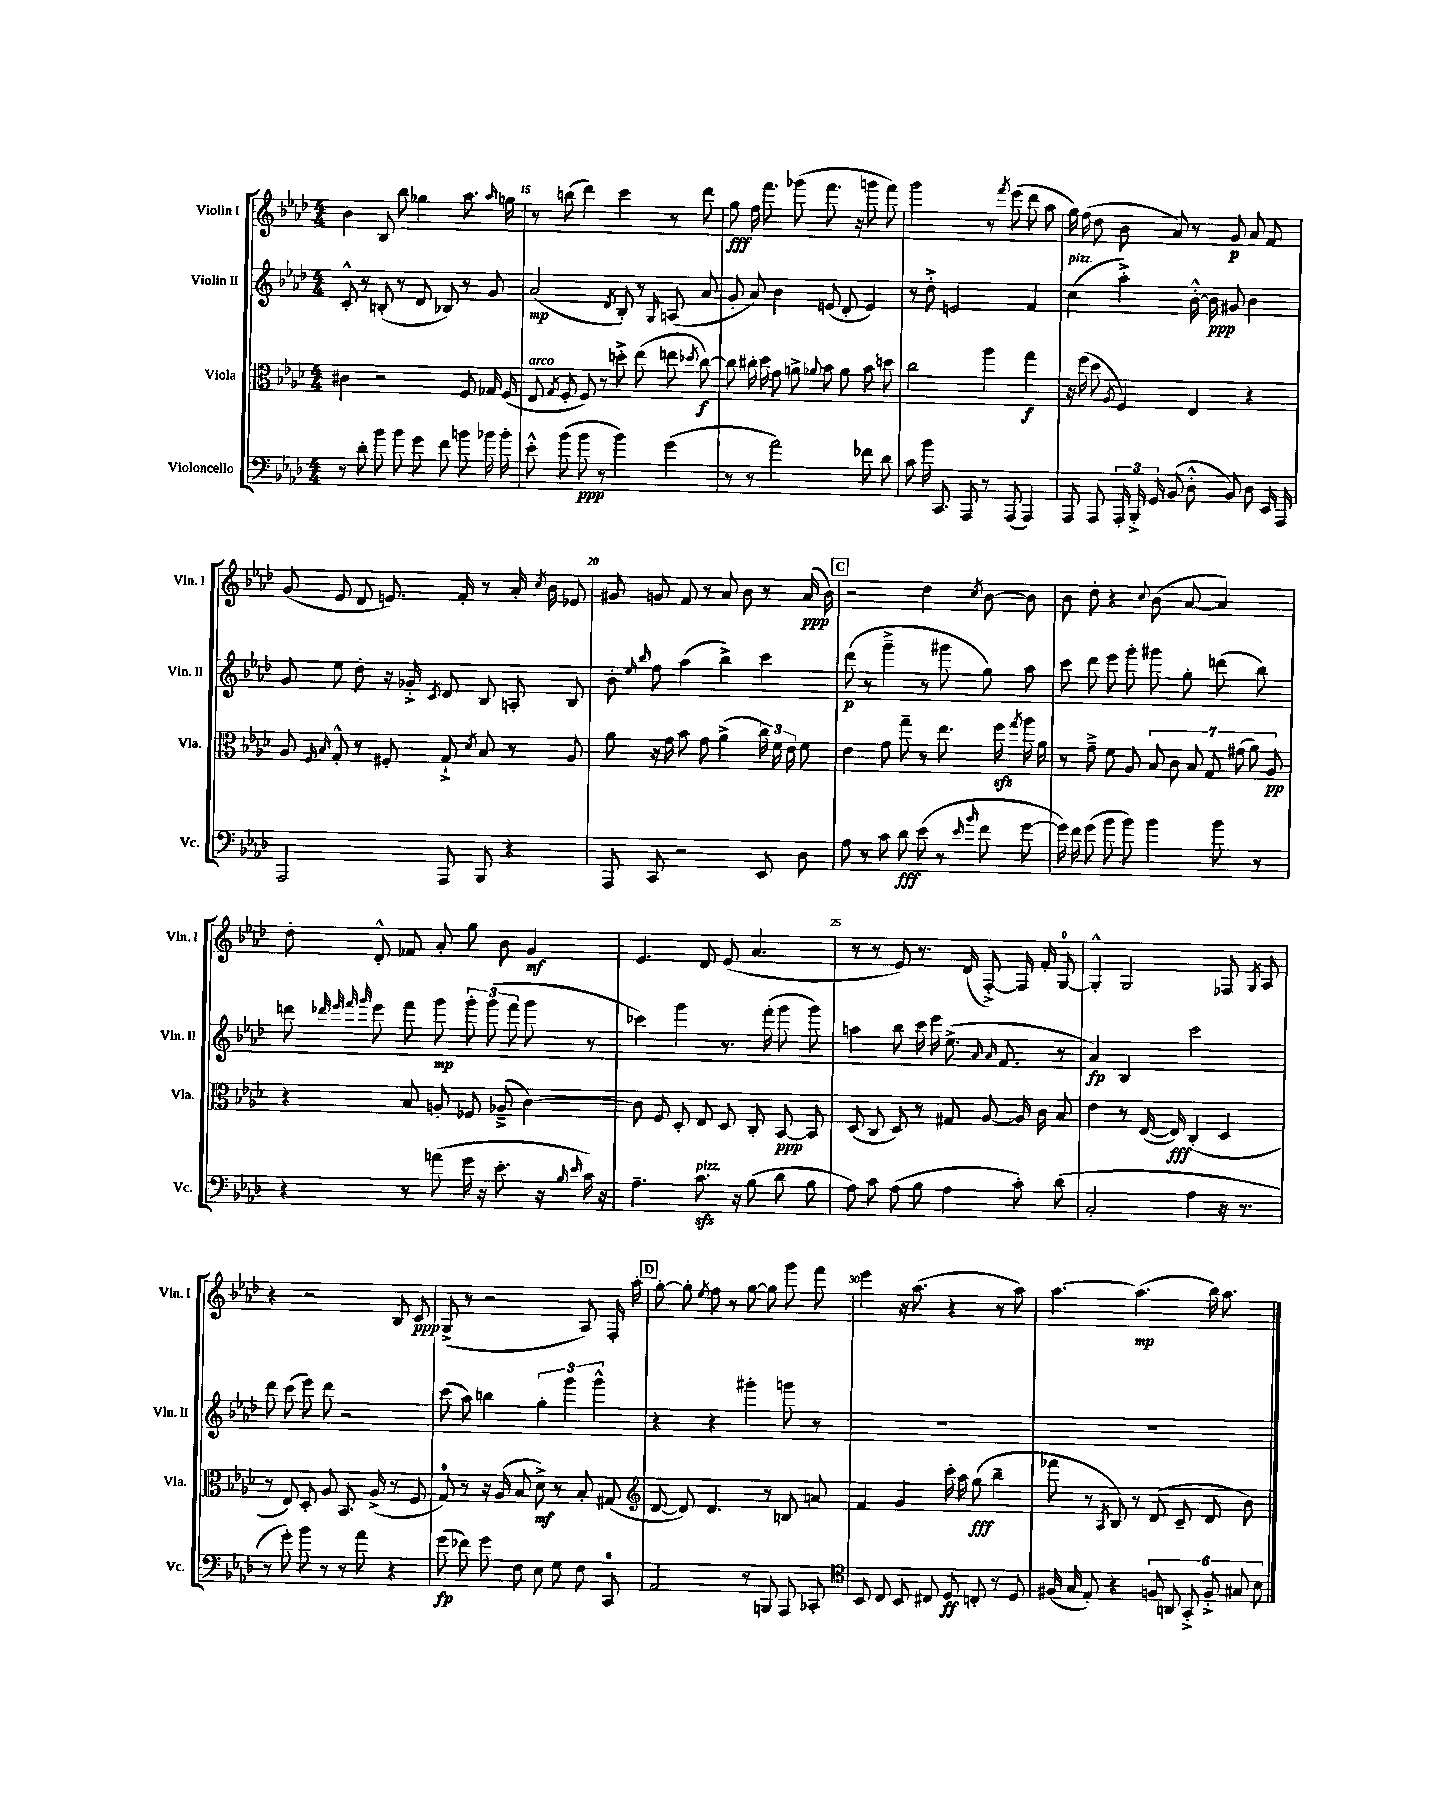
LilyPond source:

<<
\new StaffGroup <<
\new Staff = "s0" \with { instrumentName = "Violin I" shortInstrumentName = "Vln. I" } {
    \clef treble \key aes \major \numericTimeSignature \time 4/4
    \autoBeamOff bes'4 bes8 bes''8 ges''4 aes''8. \grace { aes''16 } g''16 |
    r8 b''8( des'''4) c'''4 r8 des'''8 |
    g''8\fff f''16 f'''8. ges'''8( f'''8. r16 g'''8 f'''8) |
    g'''2 r8 \acciaccatura { f'''8 } ees'''8( des'''8 aes''8 |
    g''16) f''16( des''8 bes'8 aes'8) r8 g'8\p aes'8 f'8 |
    g'8( ees'8 des'8 e'8.) f'16-. r8 aes'16-. \acciaccatura { c''8 } bes'16 ees'8 |
    gis'8 g'8 f'8 r8 aes'8 bes'8 r8 aes'16\ppp( bes'16) |
    \mark \markup { \box "C" } r2 des''4 \acciaccatura { c''8 } bes'8~ bes'8 |
    bes'8 des''8-. r4 \appoggiatura { c''8 } bes'8( aes'8~ aes'4) |
    des''8-. des'8-.-^ fes'8 aes'8-. g''8 bes'8 g'4\mf |
    ees'4. des'8 ees'8( aes'4. |
    r8 r8 ees'8) r8. des'16( f8~-.->) f16 f'16-. g8-0~ |
    g4-.-^ g2 fes8 \acciaccatura { g8 } aes8 |
    r4 r2 bes8 c'8\ppp |
    g8->( r8 r2 aes8) f16-. aes''16-. |
    \mark \markup { \box "D" } g''8~-. g''8-. \acciaccatura { ees''8 } f''8 r8 g''8~ g''8 g'''8 f'''8 |
    ees'''4 r16 aes''8.( r4 r8 aes''8) |
    aes''4.~ aes''4.\mp( bes''16) aes''8. \bar "|." |
}
\new Staff = "s1" \with { instrumentName = "Violin II" shortInstrumentName = "Vln. II" } {
    \clef treble \key aes \major \numericTimeSignature \time 4/4
    \autoBeamOff c'8-.-^ r8 b8-.( r8 des'8 bes8) r8 g'8 |
    aes'2\mp( \acciaccatura { des'8 } bes8-.) r8 \grace { g16 } a8( aes'8 |
    g'8-. aes'8) bes'4 e'8( des'8-. e'4) |
    r8 des''8-.-> e'2 f'4 |
    c''4^\markup { \italic "pizz." }( aes''4-.->) bes'16~-.-^ bes'16\ppp gis'8 bes'4 |
    g'8 ees''8 des''8-. r16 ges'16-.-> \acciaccatura { c'8 } des'8 bes8 a8-. bes8 |
    bes'8-. \grace { ees''16 bes''16 } f''8 aes''4( bes''4->) c'''4 |
    \mark \markup { \box "C" } des'''8\p( r8 g'''4---> r8 gis'''8 g''8) aes''8 |
    c'''8 des'''8 ees'''8 g'''8-. gis'''8 g''8-. d'''8( bes''8) |
    d'''8 \grace { des'''32 ees'''32 f'''32 g'''32 } ees'''8 f'''8 g'''8\mp \tuplet 3/2 { g'''8-. g'''8( f'''8 } g'''8 r8 |
    ces'''4) g'''4 r8. f'''16-.( g'''8 g'''8) |
    a''4 bes''8 c'''16 ees'''16 ees''8.->( \grace { aes'16 aes'16 } f'8. r8 |
    aes'4\fp) bes4 c'''2 |
    des'''8 c'''8( ees'''8) des'''8 r2 |
    c'''8( aes''8) b''4 \tuplet 3/2 { g''4-. g'''4 g'''4-^ } |
    \mark \markup { \box "D" } r4 r4 gis'''4-. g'''8 r8 |
    R1 |
    R1 \bar "|." |
}
\new Staff = "s2" \with { instrumentName = "Viola" shortInstrumentName = "Vla." } {
    \clef alto \key aes \major \numericTimeSignature \time 4/4
    \autoBeamOff cis'4 r2 f8 ges16 f16( |
    ees8^\markup { \italic "arco" } \acciaccatura { g8 } f8-. f8) r8 d''8-.-> ees''8( e''8 \acciaccatura { des''8 } c''8~\f) |
    c''8 cis''16-. des''16 g'8 a'8-> \appoggiatura { aes'8 } bes'8 aes'8 bes'8 d''8 |
    c''2 aes''4 g''4\f |
    r16 f''16( des''8 \acciaccatura { aes8 } f4) ees4 r4 |
    aes8 \grace { f16 bes16 } g8-.-^ r8 fis8-. g8-!-> \acciaccatura { des'8 } bes8 r8 aes8 |
    aes'8 r16 g'16 bes'8 g'8 aes'4->( \tuplet 3/2 { c''16) f'16 ees'16 } f'8 |
    \mark \markup { \box "C" } ees'4 g'8 g''8-- r8 ees''8. f''16\sfz \acciaccatura { g''8 } aes''16 aes'16 |
    r8 g'8---> f'8 aes8 \tuplet 7/4 { bes8 c'8 bes8 g8 gis'8( aes'8) aes8\pp } |
    r4 bes8 a8-. fes8 aes8--->( c'4~) |
    c'8 f8 des8-. ees8 des8 c8-. bes,8~\ppp bes,8 |
    des8( c8 des8) r8 gis8 aes8~ aes16 c'16 bes8 |
    ees'4 r8 ees16~( ees16\fff) c4-.( des4 |
    r8 ees8) des8-. aes8 bes,8. aes16->( r8 f8 |
    g8-0) r8 r16 aes16( bes8 des'8->\mf) r8 bes8-. gis8( |
    \mark \markup { \box "D" } \clef treble des'8~ des'8) des'4. r8 b8 a'8 |
    f'4 g'4 c'''16-. aes''16 g''8\fff( bes''4-- |
    fes'''8 r8 \acciaccatura { aes8 } bes8) r8 des'8( c'8-- des'8 bes'8) \bar "|." |
}
\new Staff = "s3" \with { instrumentName = "Violoncello" shortInstrumentName = "Vc." } {
    \clef bass \key aes \major \numericTimeSignature \time 4/4
    \autoBeamOff r8 des'8-. bes'8 bes'8 g'8 f'8 b'8 bes'16 bes'16-. |
    ees'8-.-^ bes'8( bes'8\ppp r8 bes'4) g'4( |
    r8 r8 aes'2) fes'8 des'8 |
    c'8 bes'16 c,8. aes,,8 r8 aes,,8( aes,,4) |
    aes,,8 aes,,8 \tuplet 3/2 { aes,,16-. bes,,16-.-> g,16 } bes,8( des8-.-^ bes,8) des8 ees,16 aes,,16 |
    aes,,2 aes,,8 bes,,8 r4 |
    aes,,8 c,8 r2 ees,8 des8 |
    \mark \markup { \box "C" } aes8 r8 c'8 des'8\fff ees'8( r8 \grace { ees'16 bes'16 } f'8 g'8~ |
    g'16) f'16 g'8( bes'8 bes'8) bes'4 bes'8 r8 |
    r4 r8 a'8( g'16 r16 ees'8.-. r16 \grace { bes16 ees'16 } c'16) r16 |
    aes4.-- c'8.\sfz^\markup { \italic "pizz." } r16 bes8( des'8 bes8 |
    aes8) c'8 aes8( bes8 aes4 c'8-.) des'8( |
    c2-. aes4 r16 r8. |
    r8 g'8-.) bes'8 r8 r8 aes'8 r4 |
    g'8\fp( fes'8) g'8 f8 ees8 g8 f8 c,8-0 |
    \mark \markup { \box "D" } aes,2 r8 b,,8 aes,,8 ces,8-. |
    \clef tenor bes,8 c8 bes,8 cis8 des8\ff c8-. r8 des8 |
    fis16( g16 ees8-.) r4 \tuplet 6/4 { f8 a,8 g,8-.-> f8-.-> gis8 bes8 } \bar "|." |
}
>>
>>
\layout { \context { \Score currentBarNumber = #14 \override BarNumber.break-visibility = ##(#f #t #t) barNumberVisibility = #(every-nth-bar-number-visible 5) } }
